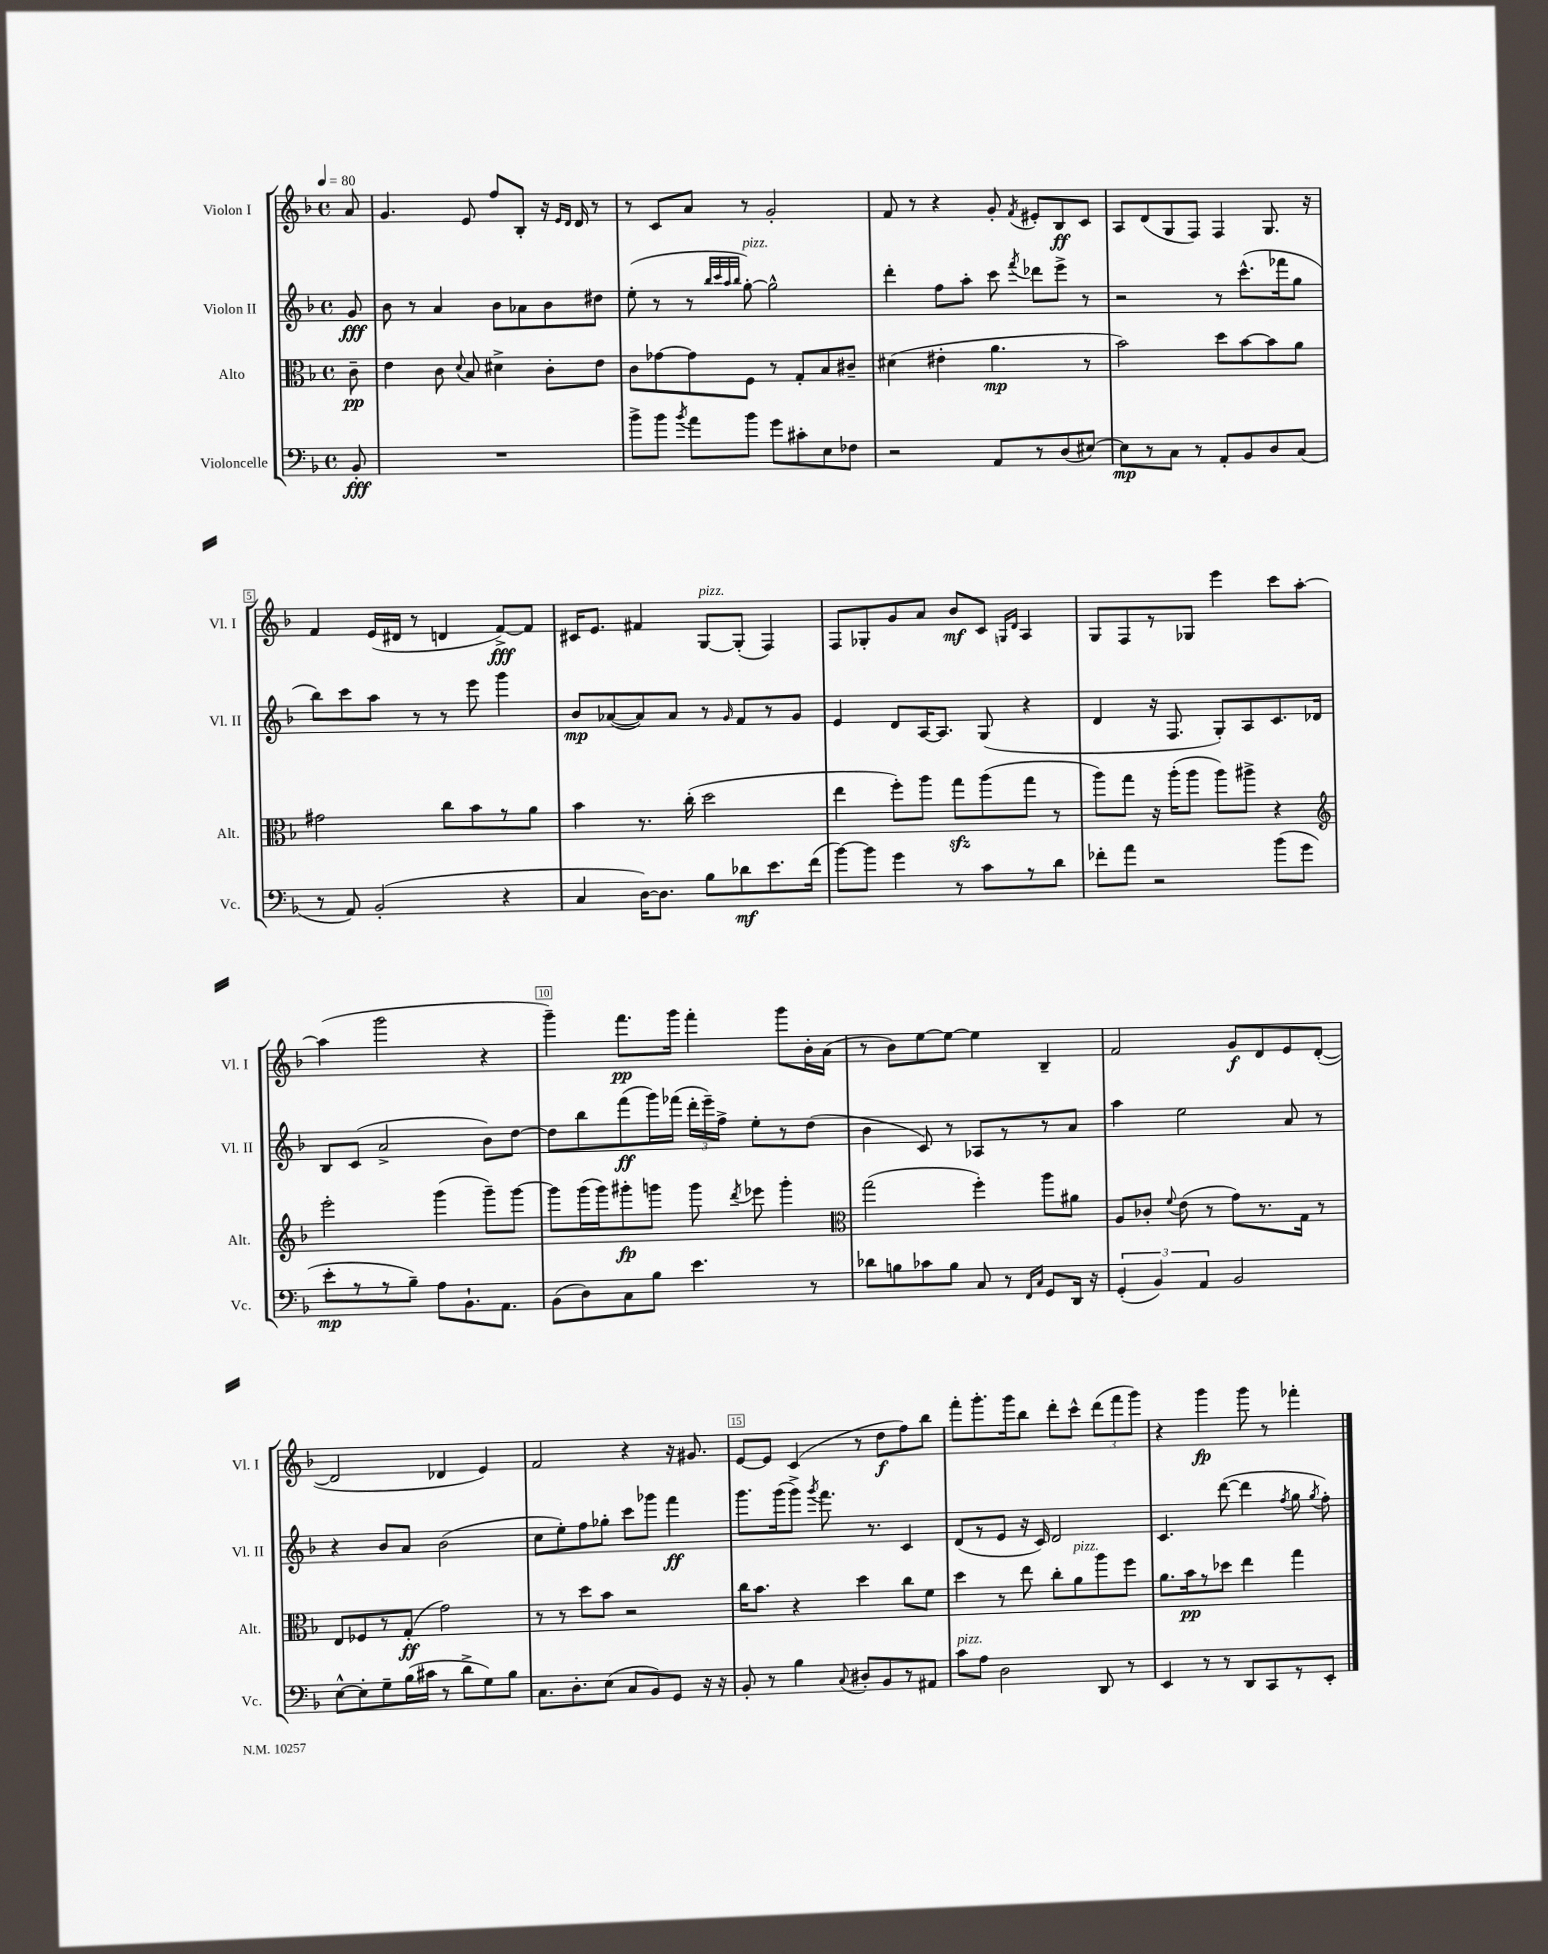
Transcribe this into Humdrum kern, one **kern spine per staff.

**kern	**kern	**kern	**kern
*staff4	*staff3	*staff2	*staff1
*clefF4	*clefC3	*clefG2	*clefG2
*k[b-]	*k[b-]	*k[b-]	*k[b-]
*M4/4	*M4/4	*M4/4	*M4/4
*met(c)	*met(c)	*met(c)	*met(c)
*MM80	*MM80	*MM80	*MM80
8BB-'/	8c~\	8g/	8a/
=	=	=	=
1r	4e\	8b-\	4.g/
.	.	8r	.
.	8c\	4a/	.
.	8qqd/	.	.
.	8B-/	.	8e/
.	4d#^\	8b-\L	8ff/L
.	.	8a-\	8B-'/J
.	8c'\L	8b-\	16r
.	.	.	16qqe/LL
.	.	.	16qqd/JJ
.	.	.	16d/
.	8e\J	8dd#\J	8r
=	=	=	=
8b-^\L	8c\L	(8ee'\	8r
8b-\J	[8g-\	8r	8c/L
8qb-/	.	.	.
8a\L	8g-\]	8r	8a/J
.	.	32qqbb-/LLL	.
.	.	32qqccc/	.
.	.	32qqaa/	.
.	.	32qqbb-/JJJ	.
8b-\J	8F\J	[8gg'\)	8r
8g\L	8r	2gg^^\]	2g'/
8c#'\	8G'/L	.	.
8E\	8B-/	.	.
8F-\J	8c#~/J	.	.
=	=	=	=
2r	(4d#\	4ddd'\	8f/
.	.	.	8r
.	4e#'\	8ff\L	4r
.	.	8aa'\J	.
8AA/L	4.a\	8ccc\	8g'/
.	.	8qfff/	8qf/
8r	.	8ddd-\L	8e#'/L
(8D/	.	8eee^\J	8B-/
[8E#/J)	8r	8r	8c/J
=	=	=	=
8E#\]L	2b-\)	2r	8A/L
8r	.	.	(8d/
8C\J	.	.	8G/
8r	.	.	8F/J)
8AA'/L	8dd\L	8r	4F/
8BB-/	[8b-\	(8.ccc^^\L	.
8D/	8b-\]	.	8.G/
.	.	16fff-\k	.
(8C/J	8a\J	8gg\J	.
.	.	.	16r
=	=	=	=
8r	2g#\	8bb-\L)	4f/
8AA/)	.	8ccc\	.
(2BB-'/	.	8aa\J	(16e/LL
.	.	.	16d#/JJ
.	.	8r	8r
.	8cc\L	8r	4d/
.	8b-\	8eee\	.
4r	8r	4ggg\	[8f^/L)
.	8a\J	.	8f/]J
=	=	=	=
4C/	4b-\	8b-/L	16c#/LK
.	.	.	8.e/J
.	.	([8a-/	.
[16D\LK)	8.r	8a-/])	4f#/
8.D\]J	.	.	.
.	.	8a-/J	.
.	(16cc'\	.	.
8B-\L	2dd\	8r	[8G/L
.	.	16qqg/	.
8d-\	.	8f/L	(8G'/]J
8.e\	.	8r	4F/)
.	.	8g/J	.
(16f\Jk	.	.	.
=	=	=	=
[8b-\L)	4ee\	4e/	8F/L
8b-\]J	.	.	8G-'/
4g\	8ff'\L)	8d/L	8g/
.	8aa\J	[16A/K	8a/J
.	.	8.A/]J	.
8r	8gg\L	.	8b-/L
8c\L	(8aa\	(8G/	8c/J
.	.	.	16qqG/LL
.	.	.	16qqd/JJ
8r	8gg\J	4r	4A/
8d\J	8r	.	.
=	=	=	=
8f-'\L	8aa\L)	4d/	8G/L
8a\J	8gg\J	.	8F/
2r	16r	16r	8r
.	(16aa'\LK	8.F/	.
.	8aa\J	.	8G-/J
.	8aa\L)	8G'/L)	4eee\
.	8aa#^\J	8A/	.
(8b-\L	4r	8.c/	8ccc\L
8g\J	.	.	[8aa'\J
.	.	16d-/Jk	.
=	=	=	=
*	*clefG2	*	*
8e'\L	2eee'\	8B-/L	(4aa\]
8r	.	(8c/J	.
8r	.	2a^/	2ggg\
8B-~\J)	.	.	.
8A\L	(4ggg\	.	.
8.BB-`\	.	.	.
.	8ggg~\L)	8b-\L)	4r
8.AA\J	.	.	.
.	[8ggg\J	[8dd\J	.
=	=	=	=
(8BB-\L	8ggg\]L	8dd\]L	4ggg~\)
8D\)	(16ggg\L	8bb-\	.
.	16ggg\J)	.	.
8C\	8ggg#'\	(8fff\	8.fff\L
8B-\J	8ggg\J	16ggg\L)	.
.	.	(16fff-\JJ	16ggg\Jk
4.e\	8ggg\	24ddd'\LL	4fff'\
.	.	24eee~\)	.
.	.	24ff^\JJ	.
.	8qddd/	.	.
.	8eee-\	8ee'\L	.
.	4ggg'\	8r	8ggg\L
8r	.	(8dd\J	16b-'\L
.	.	.	(16a\JJ
=	=	=	=
*	*clefC3	*	*
8d-\L	(2gg\	4b-\	8r
8B\	.	.	8b-\L)
8c-\	.	8c/)	[8ee\
8B\J	.	8r	8ee\_J
8C/	4ff'\)	8A-/L	4ee\]
8r	.	8r	.
16qqFF/LL	.	.	.
16qqC/JJ	.	.	.
8GG/L	8aa\L	8r	4B-~/
16DD/Jk	8a#\J	8a/J	.
16r	.	.	.
=	=	=	=
(6GG'/	8A/L	4aa\	2f/
.	8c-'/J	.	.
6BB-/)	.	.	.
.	8qqf/	.	.
.	(8e\	2ee\	.
6AA/	.	.	.
.	8r	.	.
2BB-/	8g\L)	.	8g/L
.	8.r	.	8d/
.	.	8a/	8e/
.	16G\Jk	.	.
.	8r	8r	([8d'/J
=	=	=	=
[8E^^\L	8E/L	4r	2d/]
8E'\]	8F-/	.	.
8G~\	8r	8b-/L	.
(16B-\L	(8G'/J	8a/J	.
16c#\JJ	.	.	.
8r	2g\)	(2b-\	4d-/
8d^\L	.	.	.
8G\)	.	.	4e/)
8B-\J	.	.	.
=	=	=	=
8.C\L	8r	8cc\L	2f/
.	8r	8ee'\)	.
8.D'\	.	.	.
.	8dd\L	8ff\	.
(8E\J	8b-\J	8gg-'\J	.
8C/L	2r	8ccc\L	4r
8BB-/)	.	8ggg-\J	.
8GG/J	.	4fff\	16r
.	.	.	8.g#/
16r	.	.	.
16r	.	.	.
=	=	=	=
8BB-'/	16cc\LK	8.ggg\L	[8e/L
.	8.b-\J	.	.
8r	.	.	8e/]J
.	.	(16ggg\k	.
4B-\	4r	8ggg^\J)	(4c/
.	.	8qggg/	.
.	.	8.fff\	.
8qqC/	.	.	.
8D#'/L	4dd\	.	8r
.	.	8.r	.
8BB-/	.	.	8dd\L
8r	8cc\L	4c/	8ff\)
8AA#/J	8f\J	.	8bb-\J
=	=	=	=
8c\L	4dd\	(8d/L	8fff'\L
8A\J	.	8r	8.ggg'\
2D\	8r	8e/J	.
.	.	.	16ggg\k
.	8ee\	16r	8bb-\J
.	.	16c/)	.
.	8cc'\L	2d/	8ddd'\L
.	8a\	.	8ccc^^\J
8DD/	8aa\	.	(12ddd\L
.	.	.	12fff\
8r	8ff\J	.	.
.	.	.	12ggg\J)
=	=	=	=
4EE/	8.a\L	4.c/	4r
.	16b-\k	.	.
8r	8r	.	4ggg\
8r	8dd-\J	([8ddd\	.
8DD/L	4ee\	4ddd\]	8ggg\
8CC/	.	.	8r
.	.	8qff/	.
8r	4gg\	8gg\	4fff-'\
.	.	8qgg/	.
8EE'/J	.	8ff'\)	.
==	==	==	==
*-	*-	*-	*-
